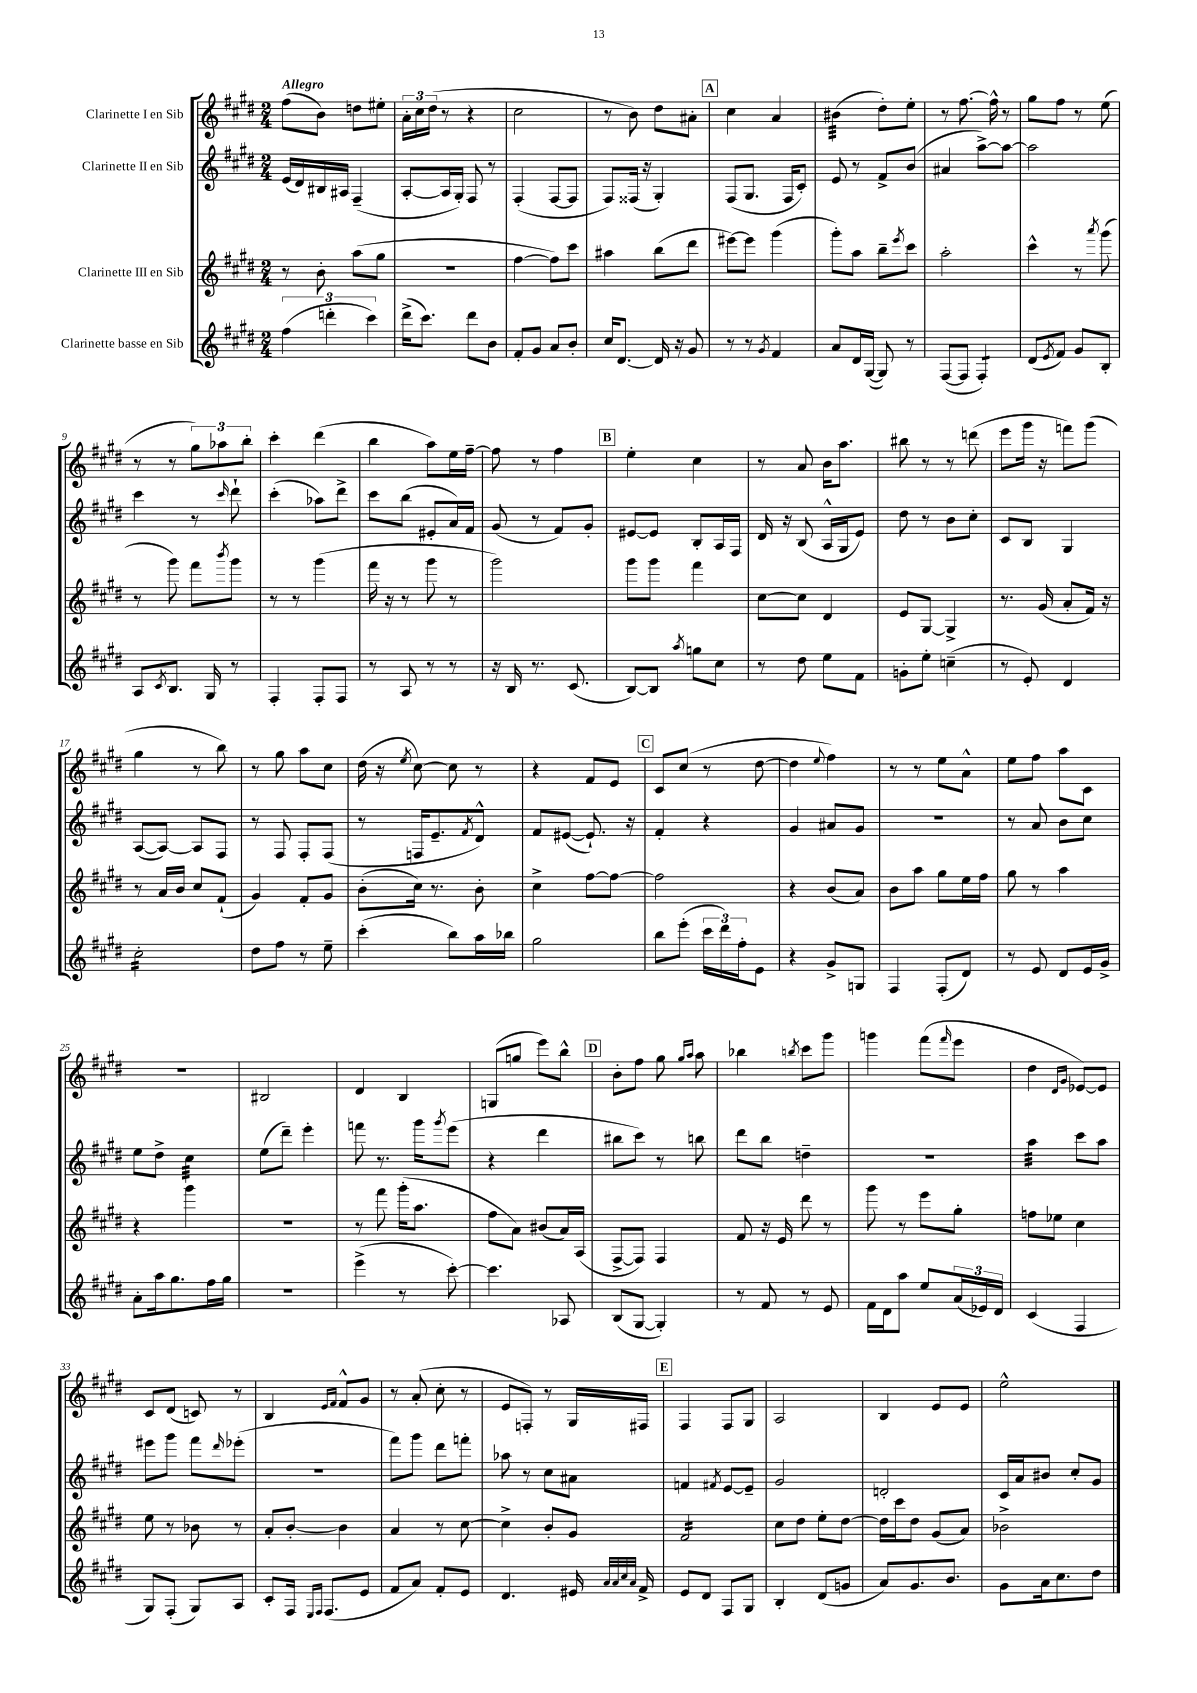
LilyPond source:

<<
\new StaffGroup <<
\new Staff = "s0" \with { instrumentName = "Clarinette I en Sib" } {
    \clef treble \key e \major \numericTimeSignature \time 2/4 \tempo "Allegro"
    fis''8( b'8) d''8 eis''8-. |
    \tuplet 3/2 { a'16-. cis''16 dis''16( } r8 r4 |
    cis''2 |
    r8 b'8) dis''8 ais'8-. |
    \mark \markup { \box "A" } cis''4 a'4 |
    bis'4:32( dis''8-.) e''8-. |
    r8 fis''8.~ fis''16-^ r8 |
    gis''8 fis''8 r8 e''8( |
    r8 r8 \tuplet 3/2 { gis''8) aes''8 b''8-. } |
    cis'''4-. dis'''4( |
    b''4 a''8) e''16 fis''16~-- |
    fis''8 r8 fis''4 |
    \mark \markup { \box "B" } e''4-. cis''4 |
    r8 a'8 b'16 a''8. |
    bis''8 r8 r8 d'''8( |
    e'''8 gis'''16 r16 f'''8) gis'''8( |
    gis''4 r8 b''8) |
    r8 gis''8 a''8 cis''8 |
    dis''16( r16 \acciaccatura { e''8 } cis''8~) cis''8 r8 |
    r4 fis'8 e'8 |
    \mark \markup { \box "C" } cis'8 cis''8( r8 dis''8~ |
    dis''4 \appoggiatura { e''8 } fis''4) |
    r8 r8 e''8 a'8-^ |
    e''8 fis''8 a''8 cis'8 |
    r2 |
    bis2 |
    dis'4 b4 |
    g8( g''8 e'''8) b''8-^ |
    \mark \markup { \box "D" } b'8-. fis''8 gis''8 \grace { gis''16 a''16 } a''8 |
    bes''4 \acciaccatura { b''8 } cis'''8 gis'''8 |
    g'''4 fis'''8( \grace { fis'''16 } e'''8 |
    dis''4 \grace { dis'16 gis'16 } ees'8~) ees'8 |
    cis'8 dis'8( c'8) r8 |
    b4 \grace { e'16 fis'16 } fis'8-^ gis'8 |
    r8 a'8-.( cis''8-. r8 |
    e'8 f8-.) r8 gis16 fis16 |
    \mark \markup { \box "E" } fis4 fis8 gis8 |
    a2 |
    b4 e'8 e'8 |
    e''2-^ \bar "|." |
}
\new Staff = "s1" \with { instrumentName = "Clarinette II en Sib" } {
    \clef treble \key e \major \numericTimeSignature \time 2/4
    e'16( dis'16) bis16 ais16 fis4--( |
    a8~-. a16 gis16-.) fis8 r8 |
    fis4-.( fis8~ fis8 |
    fis8) fisis16( r16 gis4-.) |
    \mark \markup { \box "A" } fis8( gis8. fis16 cis'8-.) |
    e'8 r8 fis'8-> b'8( |
    ais'4 a''8~->) a''8~ |
    a''2 |
    cis'''4 r8 \grace { cis'''16 } dis'''8-! |
    cis'''4-.( aes''8) dis'''8-> |
    cis'''8 b''8( eis'8-. a'16) fis'16 |
    gis'8( r8 fis'8) gis'8-. |
    \mark \markup { \box "B" } eis'8~ eis'8 b8-. a16 fis16 |
    dis'16 r16 b8( a16-^ gis16 e'8) |
    dis''8 r8 b'8 cis''8-. |
    cis'8 b8 gis4 |
    a8~( a8~) a8 fis8 |
    r8 fis8 fis8-. fis8( |
    r8 f16 e'8.-- \acciaccatura { fis'8 } dis'8-^) |
    fis'8 eis'8~( eis'8.-!) r16 |
    \mark \markup { \box "C" } fis'4-. r4 |
    gis'4 ais'8 gis'8 |
    r2 |
    r8 a'8 b'8 cis''8 |
    e''8 dis''8-> cis''4:32 |
    e''8( dis'''8--) e'''4-. |
    f'''8 r8. gis'''16 \acciaccatura { gis'''8 } e'''8( |
    r4 dis'''4 |
    \mark \markup { \box "D" } bis''8 cis'''8) r8 b''8 |
    dis'''8 b''8 d''4-- |
    r2 |
    a''4:32 cis'''8 a''8 |
    eis'''8 gis'''8 fis'''8 \grace { dis'''16 } ees'''8-.( |
    R2 |
    fis'''8) gis'''8 dis'''8 f'''8-. |
    aes''8 r8 cis''8 ais'8 |
    \mark \markup { \box "E" } f'4 \acciaccatura { fis'8 } e'8~ e'8-- |
    gis'2 |
    d'2-. |
    cis'16 a'16 bis'8 cis''8-. gis'8 \bar "|." |
}
\new Staff = "s2" \with { instrumentName = "Clarinette III en Sib" } {
    \clef treble \key e \major \numericTimeSignature \time 2/4
    r8 b'8-. a''8( gis''8 |
    r2 |
    fis''4~ fis''8) cis'''8 |
    ais''4 b''8( dis'''8 |
    \mark \markup { \box "A" } eis'''8~) eis'''8 gis'''4( |
    gis'''8-.) a''8 b''8-- \acciaccatura { e'''8 } cis'''8 |
    a''2-. |
    cis'''4-^ r8 \acciaccatura { a'''8 } gis'''8( |
    r8 gis'''8) fis'''8 \acciaccatura { b'''8 } gis'''8 |
    r8 r8 gis'''4( |
    fis'''16 r16 r8 gis'''8 r8 |
    gis'''2) |
    \mark \markup { \box "B" } gis'''8 gis'''8 fis'''4 |
    cis''8~ cis''8 dis'4 |
    e'8 gis8~ gis4-> |
    r8. gis'16( a'8-. fis'16) r16 |
    r8 a'16 b'16 cis''8 fis'8-!( |
    gis'4) fis'8-. gis'8 |
    b'8-.( cis''16) r8. b'8-. |
    cis''4-> fis''8~ fis''8~ |
    \mark \markup { \box "C" } fis''2 |
    r4 b'8( a'8) |
    b'8 a''8 gis''8 e''16 fis''16 |
    gis''8 r8 a''4 |
    r4 gis'''4 |
    R2 |
    r8 fis'''8 gis'''16-.( a''8. |
    fis''8 a'8) bis'8( a'16) a16( |
    \mark \markup { \box "D" } fis8~-> fis8) fis4 |
    fis'8 r16 e'16 dis'''8 r8 |
    gis'''8 r8 e'''8 gis''8-. |
    f''8 ees''8 cis''4 |
    e''8 r8 bes'8 r8 |
    a'8-. b'8~-. b'4 |
    a'4 r8 cis''8~ |
    cis''4-> b'8-. gis'8 |
    \mark \markup { \box "E" } fis'2:16 |
    cis''8 dis''8 e''8-. dis''8~ |
    dis''16 cis'''16 dis''8 gis'8( a'8) |
    bes'2-> \bar "|." |
}
\new Staff = "s3" \with { instrumentName = "Clarinette basse en Sib" } {
    \clef treble \key e \major \numericTimeSignature \time 2/4
    \tuplet 3/2 { fis''4( d'''4-. cis'''4) } |
    dis'''16->( cis'''8.) dis'''8 b'8 |
    fis'8-. gis'8 a'8 b'8-. |
    cis''16 dis'8.~ dis'16 r16 gis'8 |
    \mark \markup { \box "A" } r8 r8 \acciaccatura { gis'8 } fis'4 |
    a'8 dis'16 gis16~( gis8) r8 |
    fis8~( fis8 fis4:8-.) |
    dis'8( \acciaccatura { e'8 } fis'8) gis'8 b8-. |
    a8 \acciaccatura { cis'8 } b8. gis16 r8 |
    fis4-. fis8-. fis8 |
    r8 a8 r8 r8 |
    r16 b16 r8. cis'8.( |
    \mark \markup { \box "B" } b8~) b8 \acciaccatura { a''8 } g''8 cis''8 |
    r8 dis''8 e''8 fis'8 |
    g'8-. e''8-. c''4--( |
    r8 e'8-.) dis'4 |
    cis''2:16-. |
    dis''8 fis''8 r8 e''8-- |
    cis'''4-.( b''8) a''16 bes''16 |
    gis''2 |
    \mark \markup { \box "C" } b''8 e'''8-.( \tuplet 3/2 { cis'''16 dis'''16) fis''16-. } e'8 |
    r4 gis'8-> g8 |
    fis4 fis8-.( dis'8) |
    r8 e'8 dis'8 e'16 gis'16-> |
    a'8-. a''16 gis''8. fis''16 gis''16 |
    R2 |
    e'''4->( r8 cis'''8~-.) |
    cis'''4. aes8 |
    \mark \markup { \box "D" } b8( gis8~ gis4-.) |
    r8 fis'8 r8 e'8 |
    fis'16 dis'16 a''8 e''8 \tuplet 3/2 { a'16( ees'16) dis'16 } |
    cis'4( fis4 |
    gis8) fis8-.( gis8) a8 |
    cis'8-. fis16 \grace { e16 fis16 } fis8.( e'8 |
    fis'8 a'8) fis'8-. e'8 |
    dis'4. eis'16 \grace { a'32 a'32 cis''32 a'32 } fis'16-> |
    \mark \markup { \box "E" } e'8 dis'8 fis8 gis8 |
    b4-. dis'8( g'8 |
    a'8) gis'8. b'8. |
    gis'8 a'16 cis''8. dis''8 \bar "|." |
}
>>
>>
